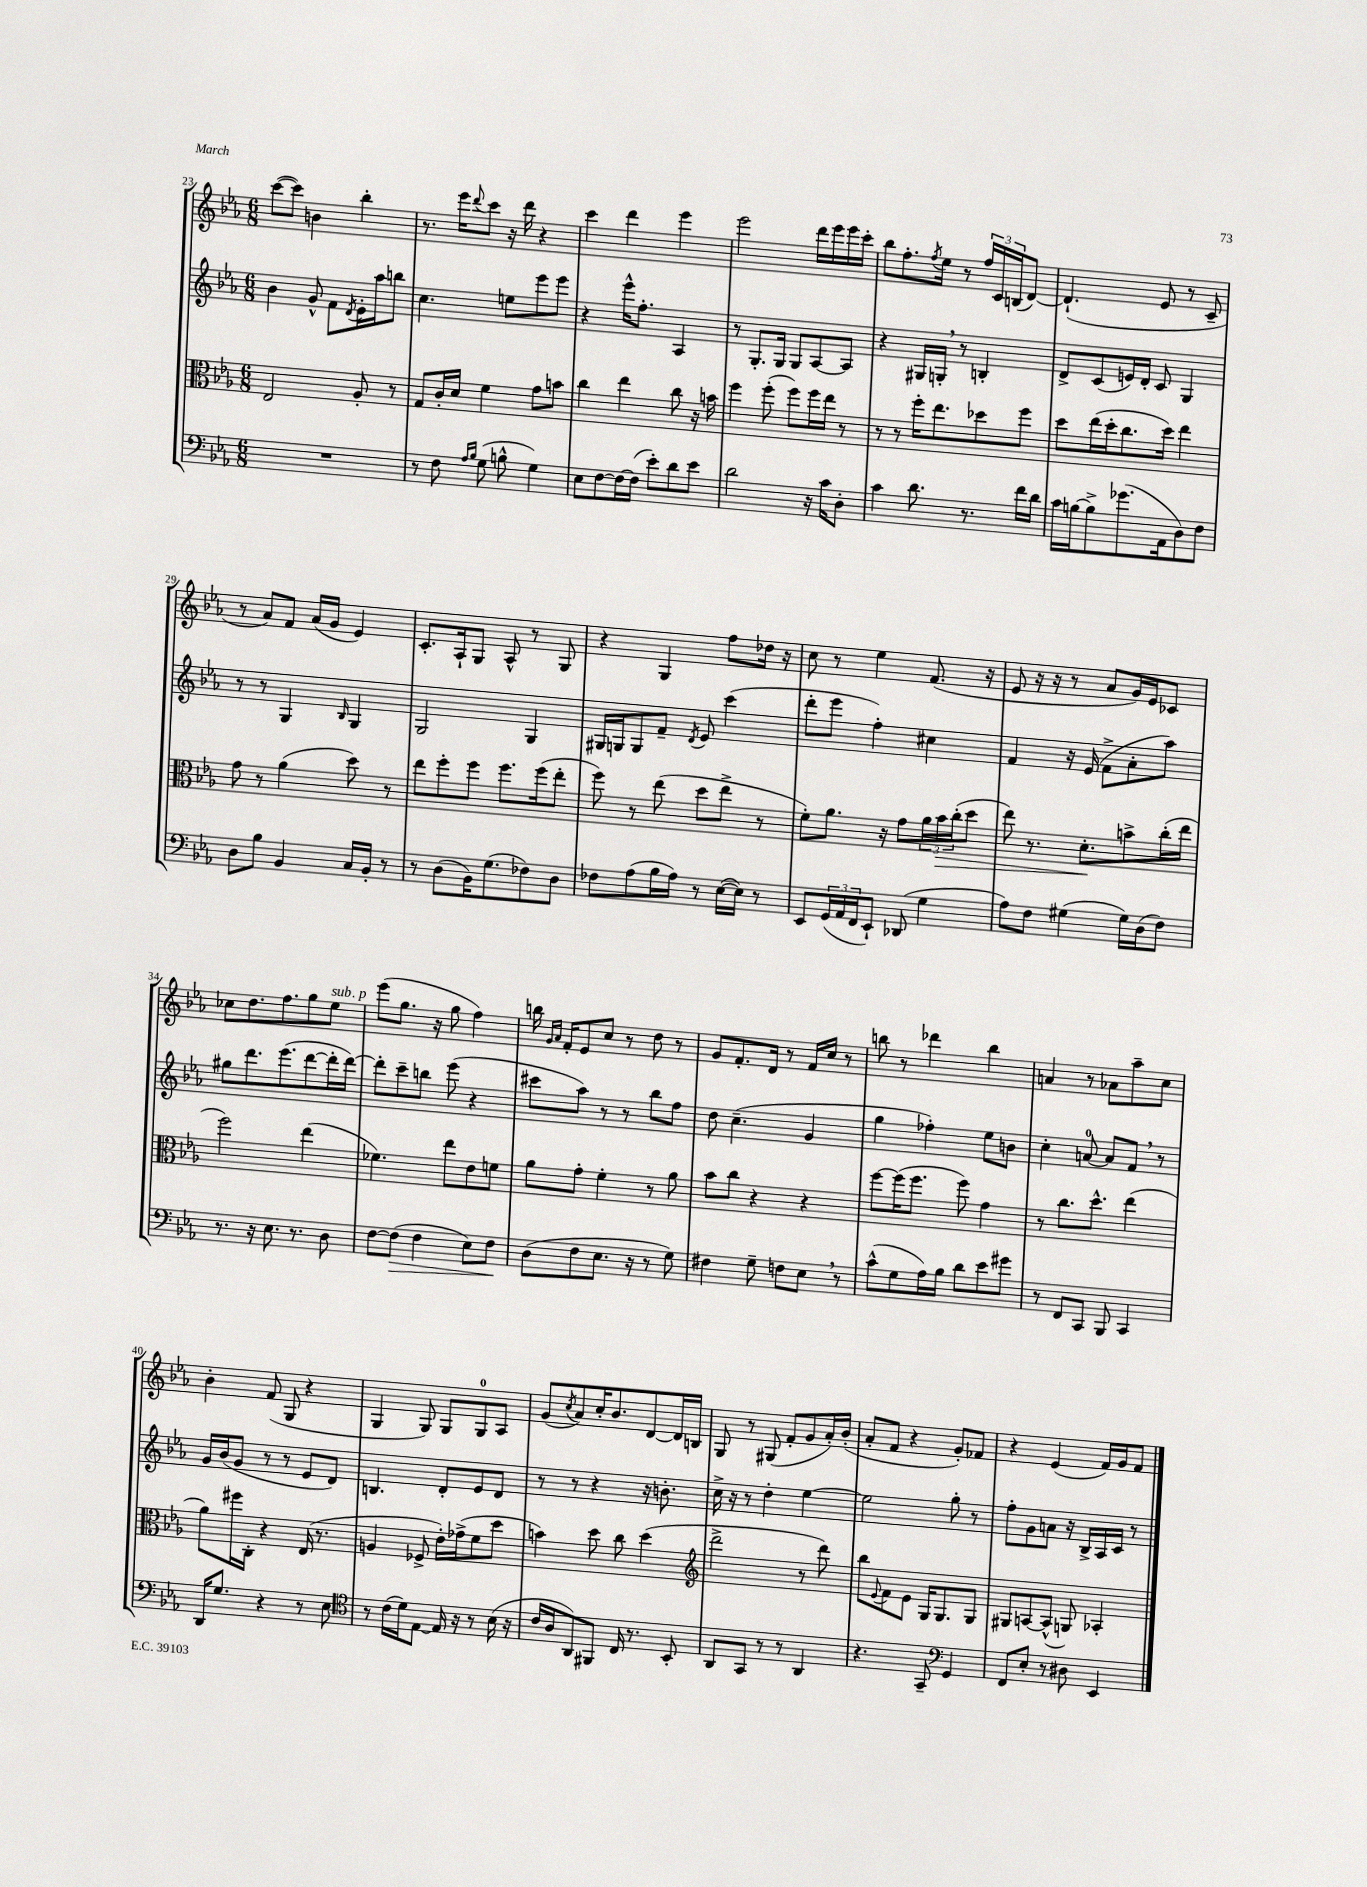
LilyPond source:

<<
\new StaffGroup <<
\new Staff = "s0" {
    \clef treble \key ees \major \numericTimeSignature \time 6/8
    c'''8~( c'''8) b'4 bes''4-. |
    r8. ees'''16 \appoggiatura { d'''8 } c'''8 r16 d'''16 r4 |
    c'''4 d'''4 ees'''4 |
    ees'''2 d'''16 ees'''16 ees'''16 c'''16-. |
    bes''8 f''8.-. \acciaccatura { f''8 } ees''16 r8 \tuplet 3/2 { f''16 c'16 b16( } d'8~) |
    d'4.-!( ees'8 r8 c'8-- |
    r8 aes'8) f'8 aes'16( g'16 ees'4) |
    c'8.-. aes16-! g8 aes8-^ r8 g8 |
    r4 g4 f''8 des''16 r16 |
    c''8 r8 ees''4 f'8.( r16 |
    ees'8 r16 r16 r8 aes'8 g'16) ees'16 ces'8 |
    ces''8 d''8. f''8. g''8 ees''8^\markup { \italic "sub. p" } |
    ees'''8( g''8. r16 g''8 f''4) |
    b''16 \grace { g'16 aes'16 } f'16-. ees'8 c''8 r8 d''8 r8 |
    g'8 f'8.-. d'16 r8 f'16 c''16 r8 |
    b''8 r8 des'''4 b''4 |
    a'4 r8 aes'8 aes''8-- c''8 |
    bes'4-. f'8( g8 r4 |
    g4 g8) g8 g8-0 aes8 |
    g'8( \acciaccatura { c''8 } aes'8) c''16-. bes'8. d'8~ d'16 b16 |
    g8 r8 gis8( f'8-. g'8 aes'16-.) bes'16-.( |
    aes'8-. f'8 r4 g'8-.) fes'8 |
    r4 ees'4( f'16) g'16 f'8 \bar "|." |
}
\new Staff = "s1" {
    \clef treble \key ees \major \numericTimeSignature \time 6/8
    bes'4 g'8-^ f'8 \acciaccatura { d'8 } ees'16-. aes''16 b''8 |
    c''4. e''8 ees'''8 ees'''8 |
    r4 ees'''16-^ f''8.-. aes4 |
    r8 g8.-. g16 g8 aes8~ aes8 |
    r4 gis16 g16-. \breathe r8 b4-. |
    d'8-> c'8( e'16) d'16-. c'8 g4 |
    r8 r8 g4 \grace { bes16 } g4 |
    g2 g4 |
    gis16 g16 g8 f'8-- \acciaccatura { d'8 } ees'8 c'''4( |
    d'''8-. ees'''8 f''4-.) cis''4 |
    f'4 r16 ees'16( f'8-> aes'8-. aes''8) |
    gis''8 d'''8. ees'''8.( d'''8~ d'''16-. d'''16~) |
    d'''8-. c'''8-- b''8 ees'''8( r4 |
    cis'''8 aes''8) r8 r8 bes''8 f''8 |
    d''8 c''4.--( g'4 |
    g''4 fes''4-.) ees''8 b'8 |
    c''4-. a'8-0~ a'8 f'8 \breathe r8 |
    g'16 bes'16( g'8 r8 r8 ees'8 d'8) |
    b4. d'8-. ees'8 d'8 |
    r8 r8 r4 r16 b'8.-. |
    c''16-> r16 r8 d''4-. ees''4~ |
    ees''2 g''8-. r8 |
    f''8-. g'8 a'8 r16 bes16-> aes16 c'16 r8 \bar "|." |
}
\new Staff = "s2" {
    \clef alto \key ees \major \numericTimeSignature \time 6/8
    ees2 aes8-. r8 |
    g8 c'16-. d'16 f'4 g'8 b'8 |
    c''4 ees''4 c''8 r16 b'16 |
    f''4 f''8-.( f''8) f''16 ees''16 r8 |
    r8 r8 f''16-. ees''8. des''8 f''8 |
    d''8 ees''16( d''16-. c''8. d''16) ees''4 |
    g'8 r8 aes'4( d''8) r8 |
    ees''8 f''8-. f''8 f''8. f''16( ees''8-. |
    f''8) r8 ees''8( d''8 ees''8-> r8 |
    f'8-.) aes'8. r16 g'8 \tuplet 3/2 { aes'16 bes'16\> c''16-.( } d''8 |
    ees''8) r8. d'8.-.\! b'8-> c''16-.( ees''16 |
    f''2) ees''4( |
    fes'4.) ees''8 ees'8 f'8 |
    aes'8 g'8-. f'4-. r8 aes'8 |
    bes'8 c''8 r4 r4 |
    f''8~ f''16( f''8. f''8) g'4 |
    r8 c''8. d''8.-^ ees''4( |
    aes'8) fis''16 c16-. r4 ees16( r8. |
    a4 fes8-> ees'16-.) ges'16->( f'8 d''8 |
    b'4) d''8 c''8 d''4( |
    \clef treble d'''2-> r8 d'''8) |
    bes''8 \appoggiatura { ees'8 } f'8 ees'8 g16 g8. g8 |
    gis8 a8~ a8-^( g8) aes4-. \bar "|." |
}
\new Staff = "s3" {
    \clef bass \key ees \major \numericTimeSignature \time 6/8
    R2. |
    r8 f8 \grace { aes16 bes16 } g8( b8-^ g4) |
    ees8 f8~ f16~ f16( ees'8-.) d'8 ees'8 |
    d'2 r16 c'16 d8-. |
    c'4 d'8. r8. f'16 d'16 |
    c'16 b16~ b8-> ges'8.( aes,16 d8) f8 |
    d8 bes8 bes,4 c16 bes,16-. r8 |
    r8 d8( bes,16) g8.( fes8) d8 |
    fes8 aes8( bes16 aes16) r8 ees16~( ees16) r8 |
    ees,8 \tuplet 3/2 { g,16( aes,16 f,16 } ees,8-!) des,8( g4 |
    aes8) f8 gis4( gis16) d16( f8) |
    r8. r16 ees8. r8. d8 |
    f8~ f8\>( f4 ees8) f8\! |
    d8( f8 ees8. r16 r8 g8) |
    fis4 g8-- f8 ees8 \breathe r8 |
    c'8-^( g8 aes16) bes16 d'8 ees'8 gis'8 |
    r8 f,8 c,8 bes,,8 c,4 |
    d,16 g8. r4 r8 ees8 |
    \clef tenor r8 c'16( d'16) ees8~ ees16 r16 r8 bes16( r16 |
    c'16 aes16 aes,8) fis,8 c16 r8. bes,8-. |
    aes,8 g,8 r8 r8 aes,4 |
    r4. g,8-- \clef bass g,4 |
    f,8 ees8-. r8 dis8 ees,4 \bar "|." |
}
>>
>>
\layout { \context { \Score currentBarNumber = #23 } }
